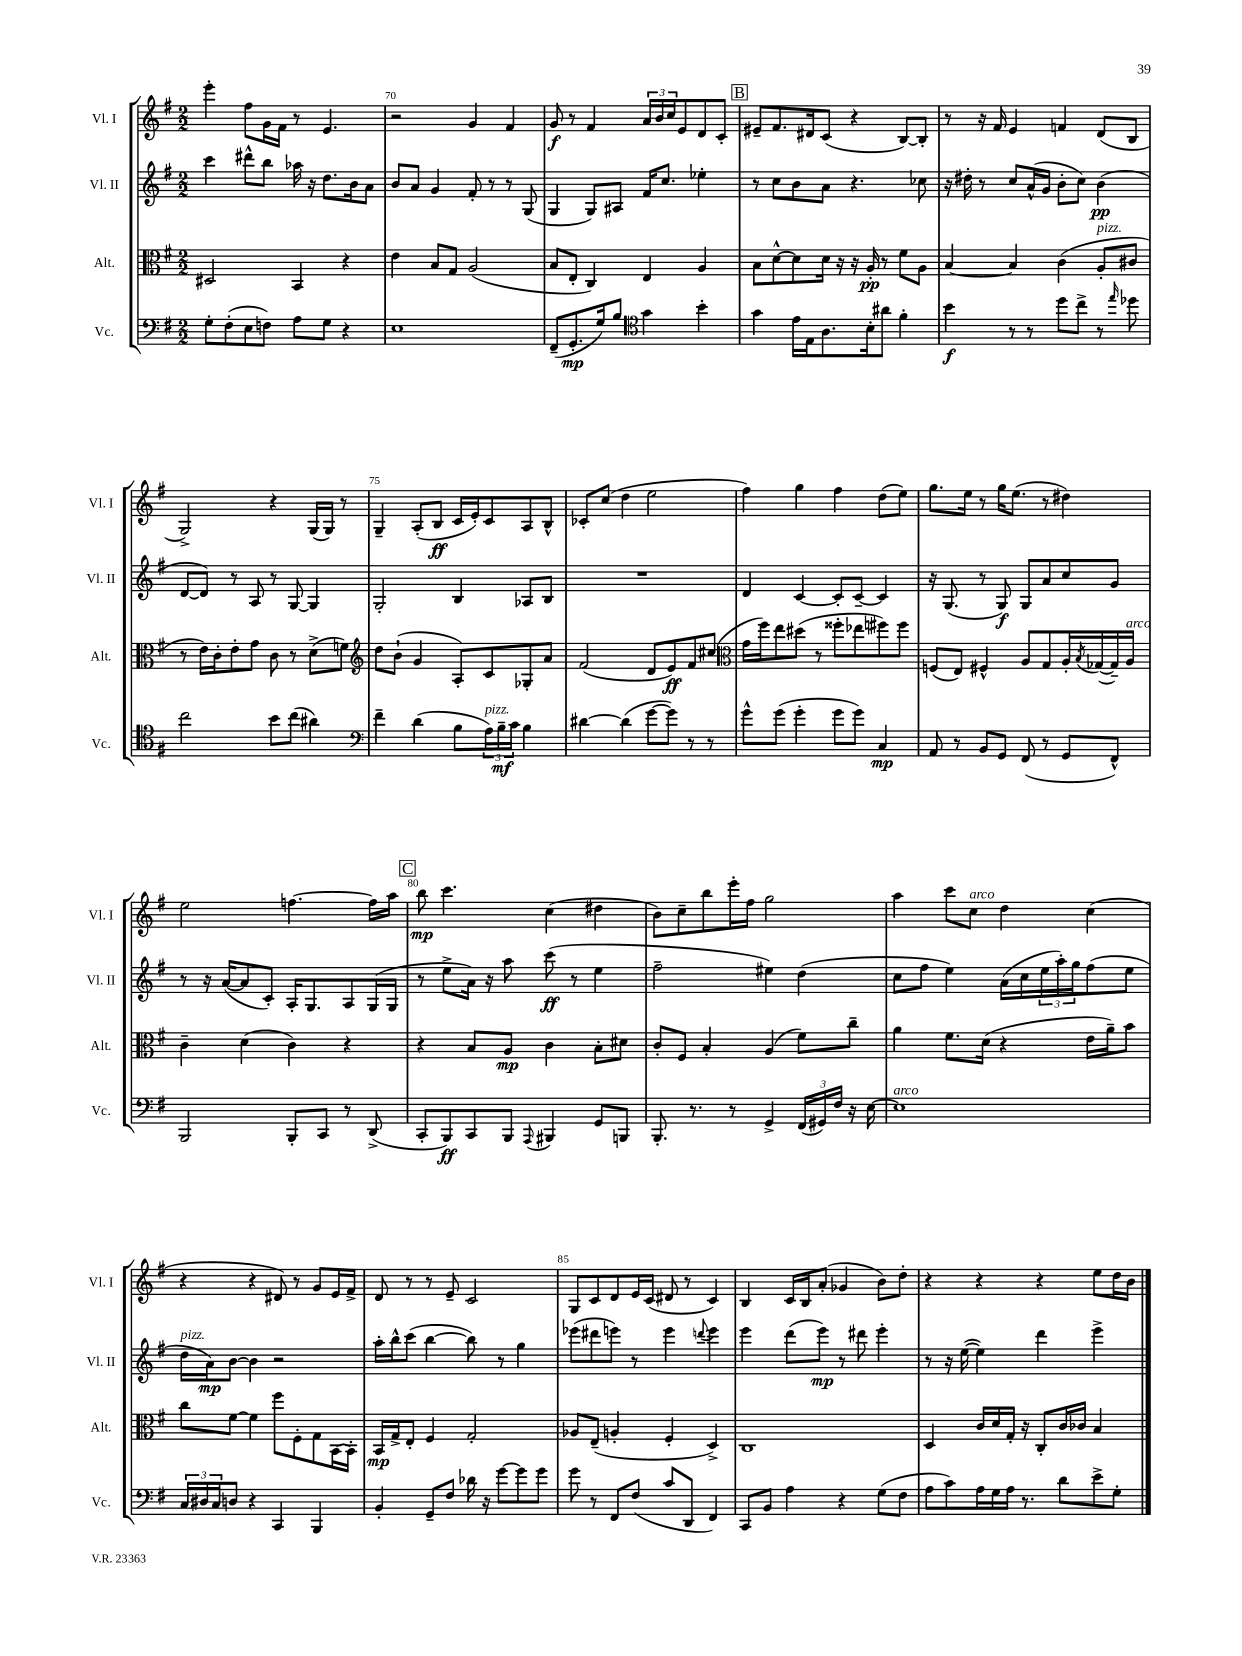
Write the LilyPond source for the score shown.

<<
\new StaffGroup <<
\new Staff = "s0" \with { instrumentName = "Vl. I" shortInstrumentName = "Vl. I" } {
    \clef treble \key g \major \numericTimeSignature \time 2/2
    e'''4-. fis''8 g'16 fis'16 r8 e'4. |
    r2 g'4 fis'4 |
    g'8\f r8 fis'4 \tuplet 3/2 { a'16 b'16 c''16 } e'8 d'8 c'8-. |
    \mark \markup { \box "B" } eis'8-- fis'8. dis'16 c'8( r4 b8~) b8-. |
    r8 r16 fis'16 e'4 f'4 d'8( b8 |
    g2->) r4 g16( g16) r8 |
    g4-- a8-.( b8\ff c'16 e'16-.) c'8 a8 b8-^ |
    ces'8-. c''8( d''4 e''2 |
    fis''4) g''4 fis''4 d''8( e''8) |
    g''8. e''16 r8 g''16 e''8.( r8 dis''4) |
    e''2 f''4.~ f''16 a''16 |
    \mark \markup { \box "C" } b''8\mp c'''4. c''4( dis''4 |
    b'8) c''8-- b''8 e'''16-. fis''16 g''2 |
    a''4 c'''8 c''8^\markup { \italic "arco" } d''4 c''4( |
    r4 r4 dis'8) r8 g'8 e'16 fis'16-> |
    d'8 r8 r8 e'8-- c'2 |
    g8 c'8 d'8 e'16 c'16( dis'8 r8 c'4) |
    b4 c'16 b16 a'8-.( ges'4 b'8) d''8-. |
    r4 r4 r4 e''8 d''16 b'16 \bar "|." |
}
\new Staff = "s1" \with { instrumentName = "Vl. II" shortInstrumentName = "Vl. II" } {
    \clef treble \key g \major \numericTimeSignature \time 2/2
    c'''4 dis'''8-^ b''8 aes''16 r16 d''8. b'16 a'8 |
    b'8 a'8 g'4 fis'8-. r8 r8 g8( |
    g4 g8) ais8 fis'16 c''8. ees''4-. |
    \mark \markup { \box "B" } r8 c''8 b'8 a'8 r4. ces''8 |
    r16 dis''16-. r8 c''8 a'16-^( g'16 b'8-. c''8) b'4\pp( |
    d'8~ d'8) r8 a8 r8 g8~ g4 |
    g2-. b4 aes8 b8 |
    R1 |
    d'4 c'4~ c'8-. c'8~-- c'4 |
    r16 g8.( r8 g8\f) g8 a'8 c''8 g'8 |
    r8 r16 a'16~( a'8 c'8-.) a16-. g8. a8 g16( g16 |
    \mark \markup { \box "C" } r8 e''8-> a'16) r16 a''8 c'''8\ff( r8 e''4 |
    fis''2-- eis''4) d''4( |
    c''8 fis''8 e''4) a'16( c''16 \tuplet 3/2 { e''16 a''16-.) g''16 } fis''8( e''8 |
    d''16^\markup { \italic "pizz." } a'16\mp) b'8~ b'4 r2 |
    a''16-. b''16-^ c'''8( b''4~ b''8) r8 g''4 |
    ees'''8( dis'''8 e'''8) r8 e'''4 \appoggiatura { d'''8 } e'''4 |
    e'''4 d'''8( e'''8\mp) r8 dis'''8 e'''4-. |
    r8 r16 e''16~( e''4) d'''4 e'''4-> \bar "|." |
}
\new Staff = "s2" \with { instrumentName = "Alt." shortInstrumentName = "Alt." } {
    \clef alto \key g \major \numericTimeSignature \time 2/2
    dis2 b,4 r4 |
    e'4 b8 g8 a2( |
    b8 e8-. c4) e4 a4 |
    \mark \markup { \box "B" } b8 d'8~-^ d'8 d'16 r16 r16 a16-.\pp r8 fis'8 a8 |
    b4~ b4 c'4( a8-.^\markup { \italic "pizz." } cis'8 |
    r8 e'16) c'16-. e'8-. g'8 c'8 r8 d'8->( f'8) |
    \clef treble d''8 b'8-!( g'4 a8-.) c'8 ges8-. a'8 |
    fis'2( d'8 e'8\ff) fis'8 cis''8( |
    \clef alto g'16 fis''16) e''8 dis''8( r8 fisis''8-. ees''8 fis''8) fis''8 |
    f8( e8) fis4-^ a8 g8 a16-. \acciaccatura { b8 } ges16~( ges16--) a16^\markup { \italic "arco" } |
    c'4-- d'4( c'4) r4 |
    \mark \markup { \box "C" } r4 b8 a8\mp c'4 b8-. dis'8 |
    c'8-. fis8 b4-. a4( fis'8) c''8-- |
    a'4 fis'8. d'16( r4 e'16 a'16--) b'8 |
    c''8 fis'8~ fis'4 fis''8 fis8-. g8 b,16~ b,16-. |
    b,16\mp g16-> e8-. fis4 g2-. |
    aes8 e8--( a4-. fis4-. d4->) |
    c1 |
    d4 c'16 d'16 g16-. r16 c8-. c'16 ces'16 b4 \bar "|." |
}
\new Staff = "s3" \with { instrumentName = "Vc." shortInstrumentName = "Vc." } {
    \clef bass \key g \major \numericTimeSignature \time 2/2
    g8-. fis8-.( e8 f8) a8 g8 r4 |
    e1 |
    fis,8--( g,8.-.\mp g16) b8 \clef tenor g'4 b'4-. |
    \mark \markup { \box "B" } g'4 e'16 e16 a8. b16-. ais'8 fis'4-. |
    b'4\f r8 r8 d''8 c''8-> r8 \grace { e''16 } des''8 |
    c''2 b'8 c''8( ais'4) |
    \clef bass fis'4-- d'4( b8 \tuplet 3/2 { a16^\markup { \italic "pizz." }) b16--\mf c'16 } b4 |
    dis'4~ dis'4( g'8~ g'8) r8 r8 |
    g'8-^ g'8( g'4-. g'8 g'8) c4\mp |
    a,8 r8 b,8 g,8 fis,8( r8 g,8 fis,8-^) |
    b,,2 b,,8-. c,8 r8 d,8->( |
    \mark \markup { \box "C" } c,8-. b,,8\ff) c,8 b,,8 \appoggiatura { a,,8 } bis,,4 g,8 b,,8 |
    b,,8.-. r8. r8 g,4-> \tuplet 3/2 { fis,16( gis,16) fis16 } r16 e16~ |
    e1^\markup { \italic "arco" } |
    \tuplet 3/2 { c16 dis16 c16 } d8 r4 c,4 b,,4 |
    b,4-. g,8-- fis8 des'16 r16 g'8~ g'8 g'8 |
    g'8 r8 fis,8 fis8( c'8 d,8 fis,4) |
    c,8 b,8 a4 r4 g8( fis8 |
    a8 c'8) a16 g16 a16 r8. d'8 e'8-> g8-. \bar "|." |
}
>>
>>
\layout { \context { \Score currentBarNumber = #69 \override BarNumber.break-visibility = ##(#f #t #t) barNumberVisibility = #(every-nth-bar-number-visible 5) } }
